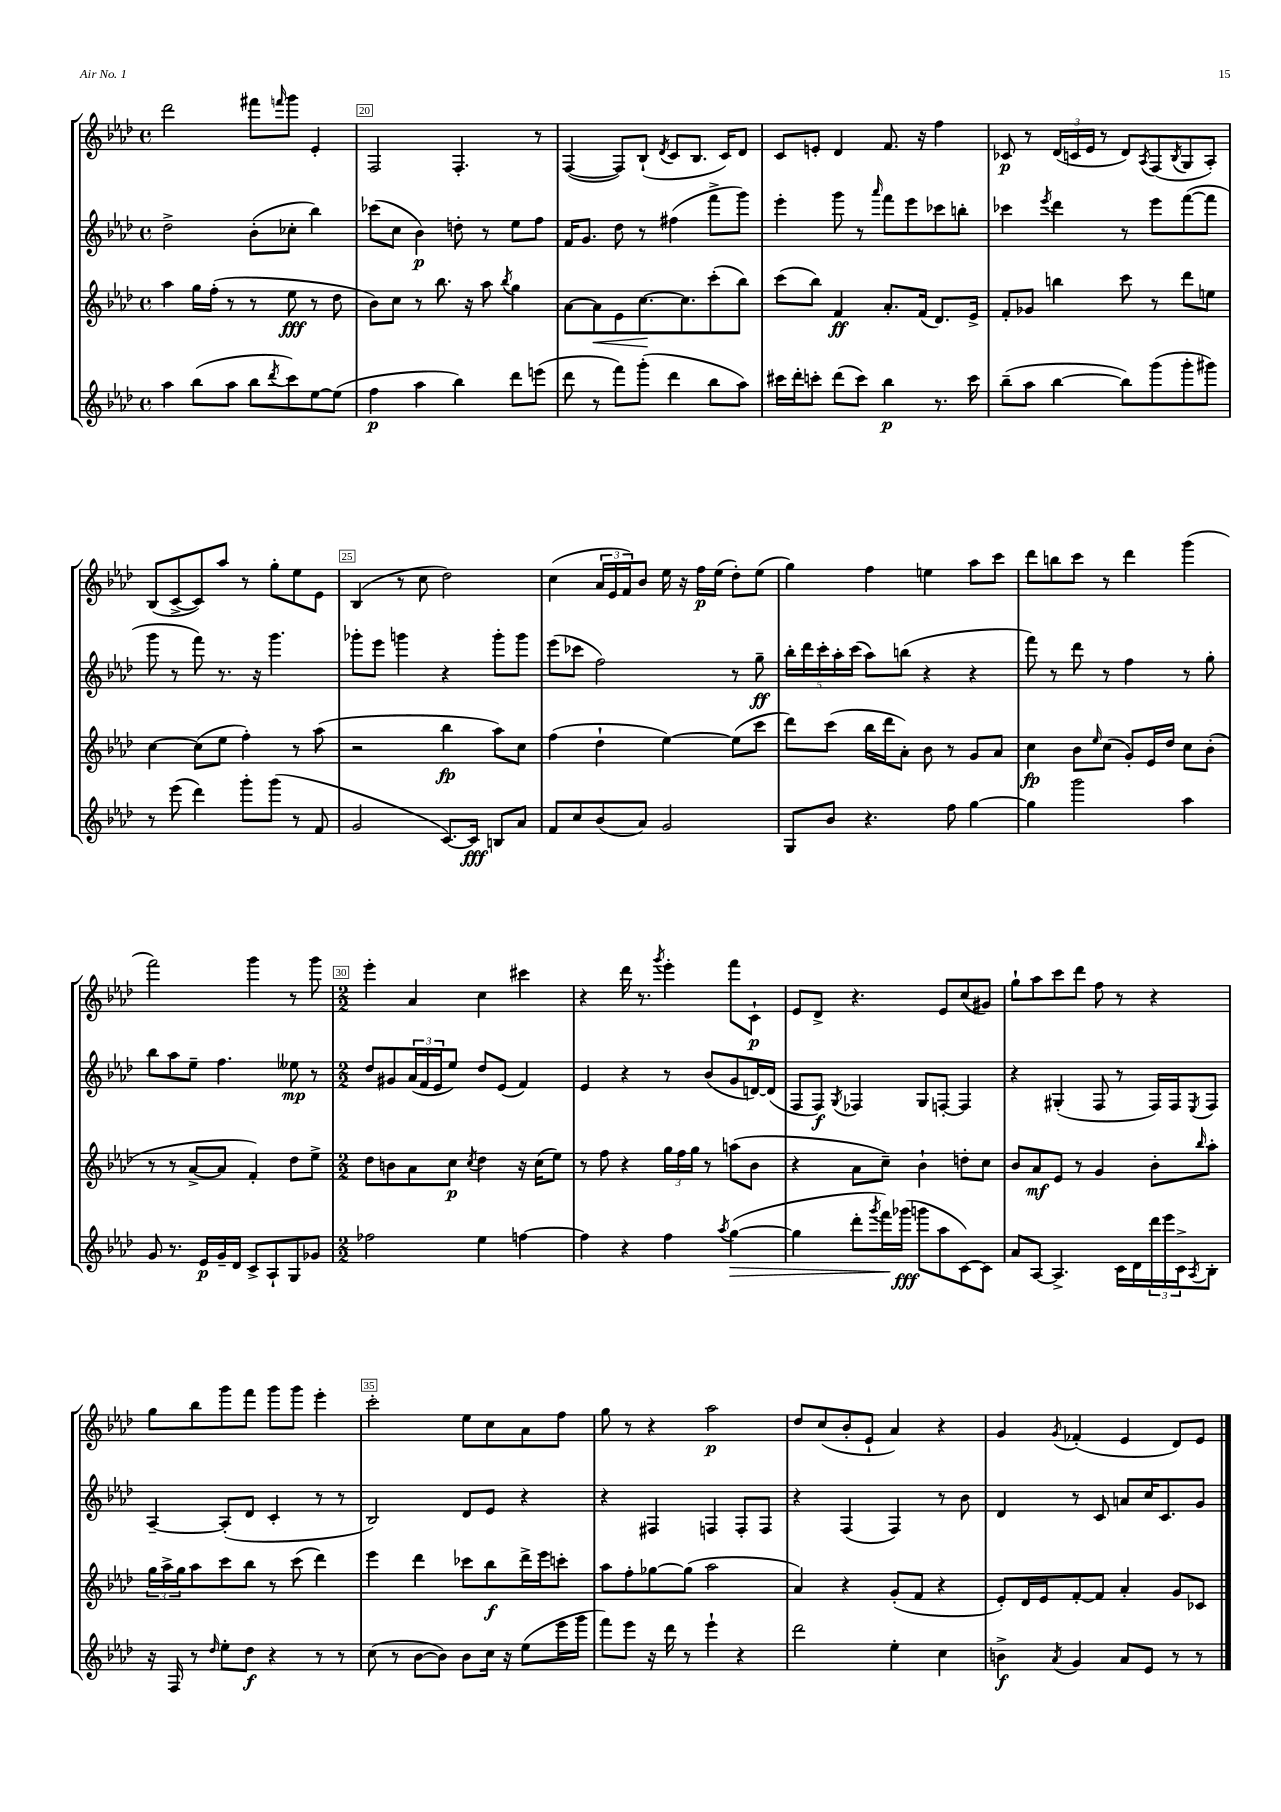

**kern	**kern	**kern	**kern
*staff4	*staff3	*staff2	*staff1
*clefG2	*clefG2	*clefG2	*clefG2
*k[b-e-a-d-]	*k[b-e-a-d-]	*k[b-e-a-d-]	*k[b-e-a-d-]
*M4/4	*M4/4	*M4/4	*M4/4
*met(c)	*met(c)	*met(c)	*met(c)
4aa-	4aa-	2dd-^	2ddd-
(8bb-	16gg	.	.
.	(16ff'	.	.
8aa-	8r	.	.
8bb-	8r	(8b-'	8fff#
8qddd-	.	.	16qqfff
8ccc)	8ee-	8cc-'	8ggg
[8ee-	8r	4bb-)	4e-'
(8ee-]	8dd-	.	.
=	=	=	=
4ff	8b-)	(8ccc-	2F
.	8cc	8cc	.
4aa-	8r	4b-)	.
.	8.bb-	.	.
4bb-)	.	8dd'	4.F'
.	16r	.	.
.	8aa-	8r	.
.	8qbb-	.	.
8ddd-	4gg	8ee-	.
(8eee	.	8ff	8r
=	=	=	=
8ddd-	[8a-	16f	([4F
.	.	8.g	.
8r	8a-]	.	.
8fff)	8e-	8dd-	8F])
(8ggg'	[8.cc	8r	(8B-`
.	.	.	8qd-
4ddd-	.	(4ff#	8c
.	8.cc]	.	.
.	.	.	8.B-
8bb-	(8ccc'	8fff^	.
.	.	.	16c)
8aa-)	8bb-)	8ggg)	8d-
=	=	=	=
16ccc#	(8ccc	4eee-'	8c
16ddd-'	.	.	.
8ccc'	8bb-)	.	8e'
(8ddd-	4f	8ggg	4d-
8ccc)	.	8r	.
.	.	16qqaaa-	.
4bb-	8.a-'	8fff	8.f
.	.	8eee-	.
.	(16f	.	16r
8.r	8.d-)	8ccc-	4ff
.	.	8bb'	.
16ccc	16e-^	.	.
=	=	=	=
(8bb-~	8f'	4ccc-	8c-
8aa-	8g-	.	8r
.	.	8qeee-	.
[4bb-	4bb	4ddd-	(24d-
.	.	.	24c
.	.	.	24e-
.	.	.	8r
8bb-])	8ccc	8r	8d-)
.	.	.	8qA-
(8ggg	8r	8eee-	(8F
.	.	.	8qB-
8ggg'	8ddd-	([8fff	8G
8ggg#)	8ee	8fff]	8A-')
=	=	=	=
8r	[4cc	8ggg	(8B-
(8eee-	.	8r	[8c^
4ddd-)	(8cc]	8fff)	8c])
.	8ee-	8.r	8aa-
8ggg'	4ff')	.	8r
.	.	16r	.
(8ggg	.	4.ggg	8gg'
8r	8r	.	8ee-
8f	(8aa-	.	8e-
=	=	=	=
2g	2r	8ggg-'	(4B-
.	.	8eee-	.
.	.	4ggg	8r
.	.	.	8cc
[8.c)	4bb-	4r	2dd-)
16c]	.	.	.
8B	8aa-)	8ggg'	.
8a-	8cc	8ggg	.
=	=	=	=
8f	(4ff	(8eee-	(4cc
8cc	.	8ccc-	.
(8b-	4dd-`	2ff)	24a-
.	.	.	24e-
.	.	.	24f)
8a-)	.	.	8b-
2g	[4ee-)	.	16ee-
.	.	.	16r
.	.	.	16ff
.	.	.	(16ee-
.	(8ee-]	8r	8dd-')
.	8ccc	8gg~	(8ee-
=	=	=	=
8G	8ddd-)	20bb-'	4gg)
.	.	20ddd-	.
.	.	20ccc'	.
8b-	(8ccc	.	.
.	.	20aa-'	.
.	.	(20ccc	.
4.r	16bb-	8aa-)	4ff
.	16ddd-	.	.
.	8a-')	(8bb	.
.	8b-	4r	4ee
8ff	8r	.	.
[4gg	8g	4r	8aa-
.	8a-	.	8ccc
=	=	=	=
4gg]	4cc	8fff)	8ddd-
.	.	8r	8bb
2ggg	8b-	8ddd-	8ccc
.	16qqee-	.	.
.	(8cc	8r	8r
.	8g')	4ff	4ddd-
.	16e-	.	.
.	16dd-	.	.
4aa-	8cc	8r	(4ggg
.	(8b-'	8gg'	.
=	=	=	=
8g	8r	8bb-	2fff)
8.r	8r	8aa-	.
.	[8a-^	8ee-~	.
16e-	.	.	.
16g~	8a-]	4.ff	.
16d-	.	.	.
8c^	4f')	.	4ggg
8A-`	.	.	.
8G	8dd-	8ee--	8r
8g-	8ee-^	8r	8ggg
=	=	=	=
*M2/2	*M2/2	*M2/2	*M2/2
2ff-	8dd-	8dd-	4eee-'
.	8b	8g#	.
.	8a-	(24a-	4a-
.	.	24f	.
.	.	24e-	.
.	8cc	8ee-)	.
.	8qcc	.	.
4ee-	4dd-	8dd-	4cc
.	.	(8e-	.
[4ff	16r	4f)	4ccc#
.	(16cc	.	.
.	8ee-)	.	.
=	=	=	=
4ff]	8r	4e-	4r
.	8ff	.	.
4r	4r	4r	16ddd-
.	.	.	8.r
.	.	.	8qggg
4ff	24gg	8r	4eee-'
.	24ff	.	.
.	24gg	.	.
.	8r	(8b-	.
8qaa-	.	.	.
([4gg	(8aa	8g	8fff
.	8b-	[16d)	8c`
.	.	(16d]	.
=	=	=	=
4gg]	4r	8F	8e-
.	.	8F)	8d-^
.	.	8qG	.
8ddd-'	8a-	4F-	4.r
8qggg	.	.	.
16fff)	8cc~)	.	.
(16ggg-	.	.	.
8ggg	4b-`	8G	.
8aa-	.	[8F'	8e-
[8c)	8dd'	4F]	(8cc
8c]	8cc	.	8g#)
=	=	=	=
8a-	8b-	4r	8gg`
[8A-	8a-	.	8aa-
4.A-^]	8e-	(4G#'	8ccc
.	8r	.	8ddd-
.	4g	8F	8ff
16c	.	8r	8r
16d-	.	.	.
24ddd-	8b-'	16F)	4r
24eee-	.	.	.
.	.	16F	.
24c^	.	.	.
8qA-	16qqbb-	8qE-	.
8B-'	8aa-'	8F	.
=	=	=	=
16r	24gg	[4A-~	8gg
.	24aa-^	.	.
16F	.	.	.
.	24gg	.	.
8r	8aa-	.	8bb-
16qqdd-	.	.	.
8ee-'	8ccc	(8A-']	8ggg
8dd-	8bb-	8d-	8fff
4r	8r	4c'	8ggg
.	(8ccc	.	8ggg
8r	4ddd-)	8r	4eee-'
8r	.	8r	.
=	=	=	=
(8cc	4eee-	2B-)	2ccc'
8r	.	.	.
[8b-	4ddd-	.	.
8b-])	.	.	.
8b-	8ccc-	8d-	8ee-
16cc	8bb-	8e-	8cc
16r	.	.	.
(8ee-	16ddd-^	4r	8a-
.	16eee-	.	.
16eee-	8ccc'	.	8ff
16ggg	.	.	.
=	=	=	=
8fff)	8aa-	4r	8gg
8eee-	8ff'	.	8r
16r	[8gg-	4F#	4r
16ddd-	.	.	.
8r	(8gg-]	.	.
4eee-`	2aa-	4F	2aa-
4r	.	8F'	.
.	.	8F	.
=	=	=	=
2ddd-	4a-)	4r	8dd-
.	.	.	(8cc
.	4r	(4F	8b-'
.	.	.	8e-`
4ee-'	(8g'	4F)	4a-)
.	8f	.	.
4cc	4r	8r	4r
.	.	8b-	.
=	=	=	=
4b^	8e-')	4d-	4g
.	16d-	.	.
.	16e-	.	.
8qa-	.	.	8qg
4g	[8f'	8r	(4f-'
.	8f]	8c	.
8a-	4a-'	8a	4e-
8e-	.	16cc	.
.	.	8.c	.
8r	8g	.	8d-)
8r	8c-	8g	8e-
==	==	==	==
*-	*-	*-	*-
